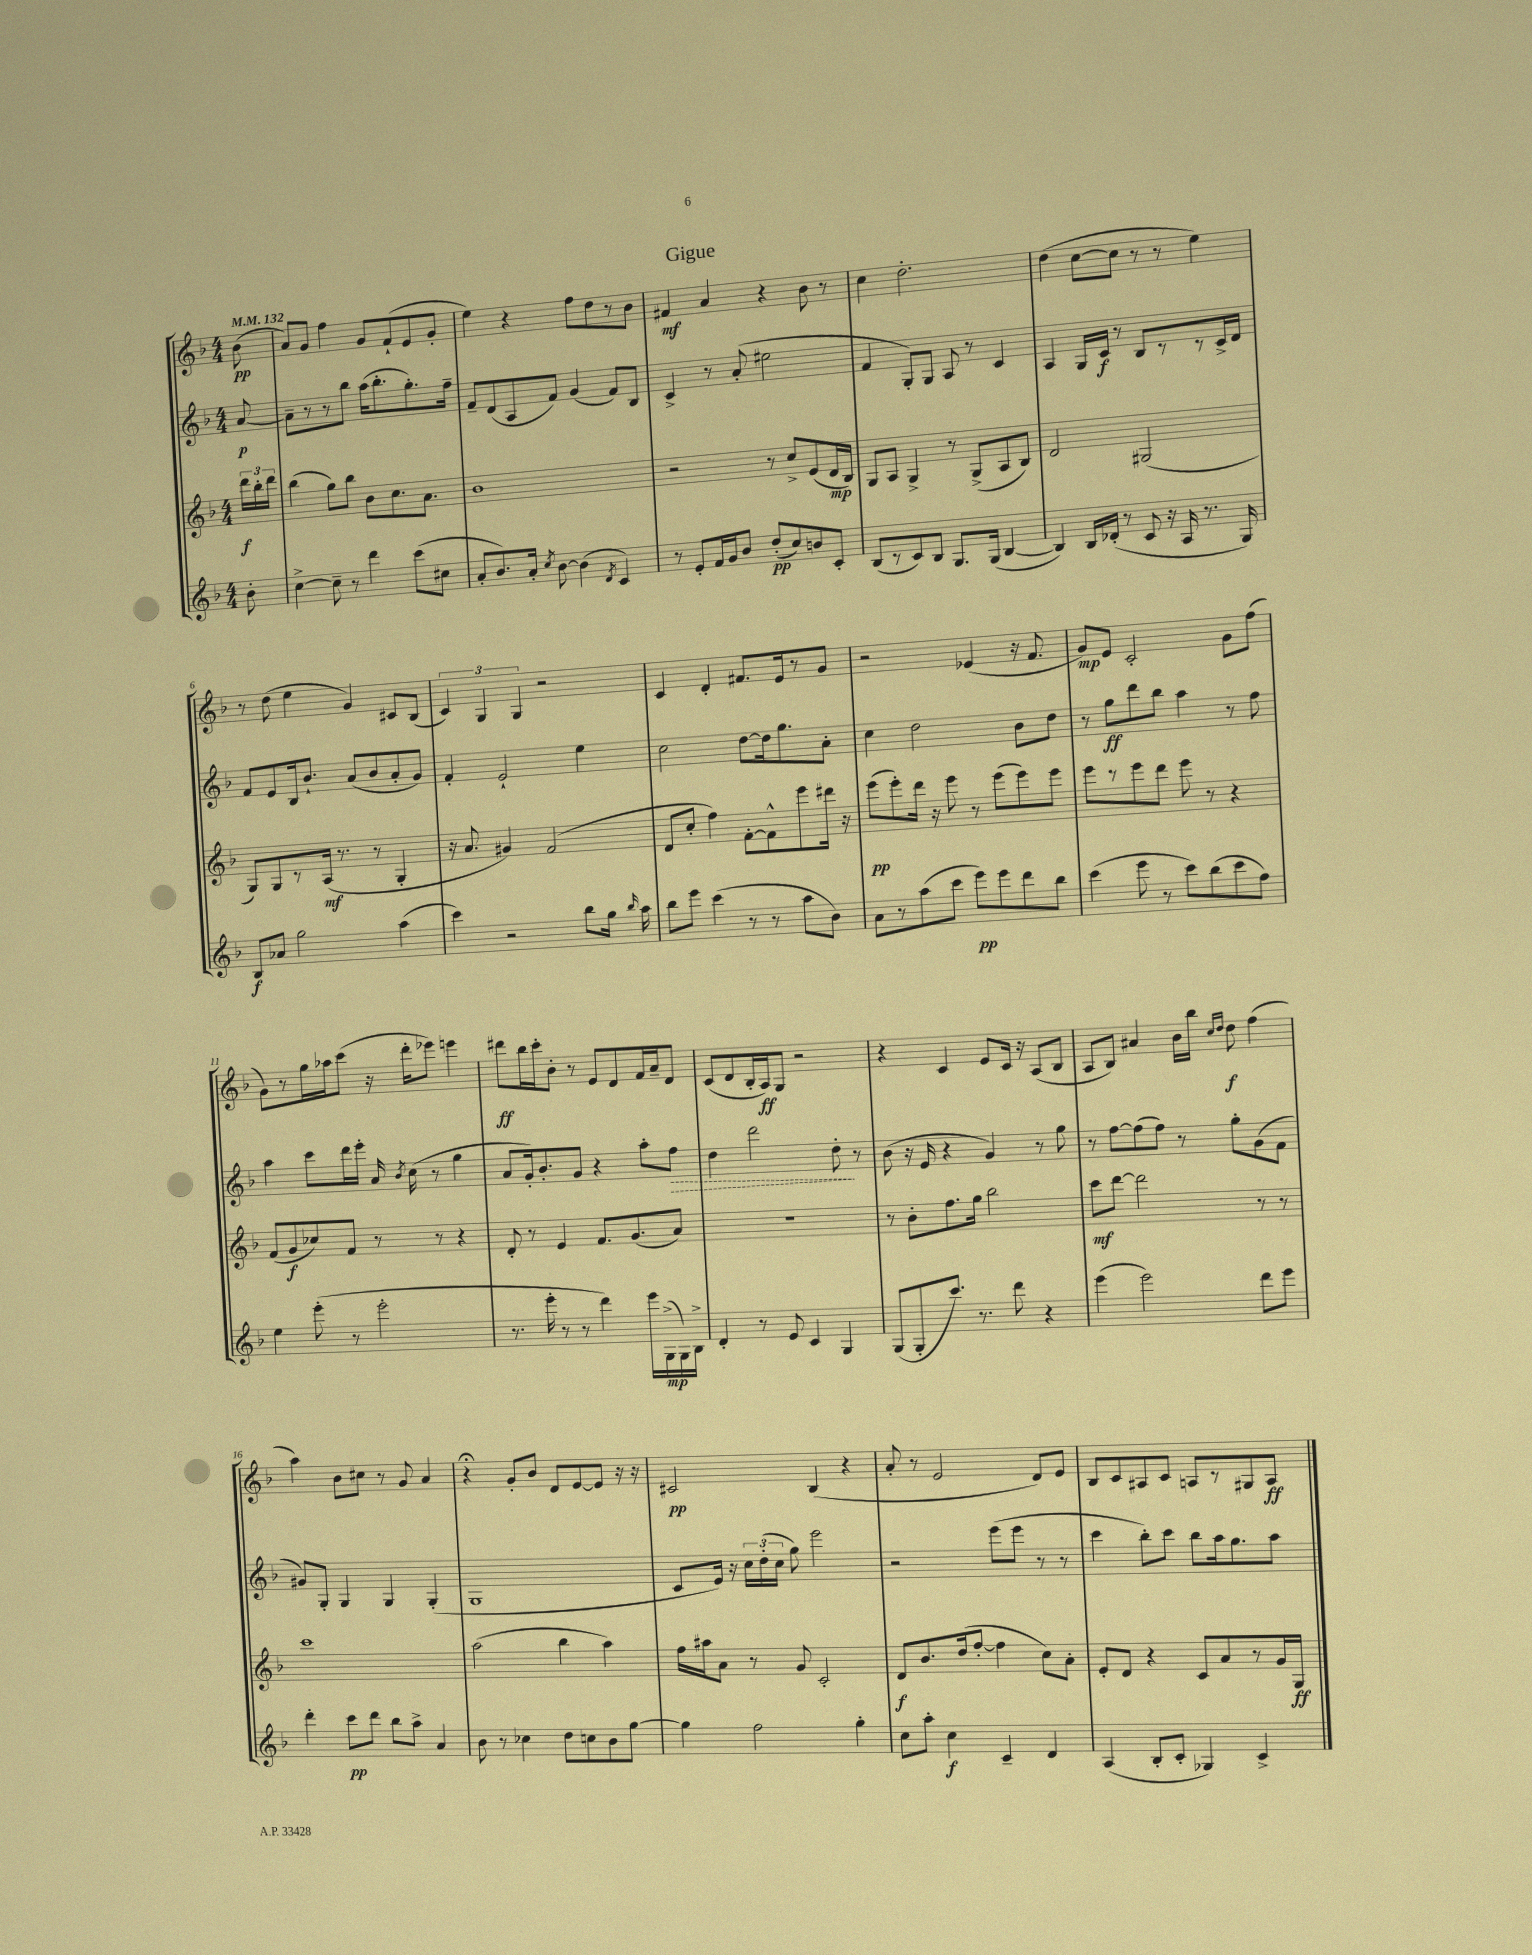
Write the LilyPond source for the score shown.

\header { title = "Gigue" }
<<
\new StaffGroup <<
\new Staff = "s0" {
    \clef treble \key f \major \numericTimeSignature \time 4/4 \partial 8 \tempo 4 = 132
    \autoBeamOff bes'8\pp( |
    a'8[) g'8] f''4 g'8[ f'8-!( e'8 g'8]-. |
    e''4) r4 f''8[ d''8 r8 bes'8] |
    fis'4\mf a'4 r4 bes'8 r8 |
    c''4 d''2.-. |
    d''4( c''8[~ c''8] r8 r8 e''4) |
    r8 d''8( e''4 g'4) cis'8[ bes8]( |
    \tuplet 3/2 { c'4) g4 g4 } r2 |
    c'4 d'4-. fis'8.[ e'16 r8 g'8] |
    r2 ees'4( r16 f'8. |
    g'8[\mp) e'8] c'2-. g'8[ f''8]( |
    g'8[) r8 g''16 aes''16 c'''8]( r16 d'''16[-. ees'''8]) e'''4 |
    dis'''8[\ff bes''16 c'''16-. bes'8]-. r8 e'8[ d'8 f'16 a'16-- d'8] |
    c'8[( d'8 bes16-. a16\ff) g8] r2 |
    r4 c'4 e'8[ c'16] r16 a8[( bes8] |
    a8[ bes8]) ais'4 bes'16[ bes''16] \grace { c''16[ d''16] } d''8\f f''4( |
    a''4) bes'8[ cis''8] r8 g'8 a'4 |
    r4\fermata g'8[-. bes'8] d'8[ e'8~ e'8] r16 r16 |
    cis'2\pp bes4( r4 |
    a'8-. r8 e'2 d'8[) e'8] |
    bes8[ c'8 ais8 c'8] a8[ r8 gis8 a8]\ff \bar "|." |
}
\new Staff = "s1" {
    \clef treble \key f \major \numericTimeSignature \time 4/4 \partial 8
    \autoBeamOff a'8~\p |
    a'8[-- r8 r8 bes''8] a''16[( bes''8.-. g''8.-.) f''16]-- |
    f'8[-- d'8( a8 f'8]) g'4( f'8[) bes8] |
    c'4-> r8 a'8-.( eis''2 |
    f'4 g8[-.) g8] a8 r8 c'4 |
    a4 g16[ c'16]\f r8 bes8[ r8 r8 c'16-> d'16] |
    f'8[ e'8 bes16 bes'8.]-! a'8[( bes'8 a'8-. g'8]) |
    f'4-. e'2-! e''4 |
    c''2 d''8[~ d''16 g''8. a'8]-. |
    c''4 d''2 bes'8[ d''8] |
    r8 g''8[\ff d'''8 bes''8] a''4 r8 f''8 |
    a''4 c'''8[ d'''16 e'''16]-. a'16 \acciaccatura { bes'8 } c''16( r8 g''4 |
    a'8[ g'16-.) bes'8.-. g'8] r4 a''8[-. \once \override Hairpin.style = #'dashed-line f''8]\> |
    d''4 d'''2 d''8-.\! r8 |
    bes'8( r16 e'16 r4 g'4) r8 g''8 |
    r8 f''8[~ f''8( f''8]) r8 g''8[-. g'8( f'8] |
    gis'8[) g8]-. g4 g4 g4-.( |
    g1 |
    c'8[ e'16]) r16 \tuplet 3/2 { c''16[ d''16-.( c''16] } g''8) e'''2 |
    r2 e'''8[( e'''8] r8 r8 |
    c'''4 bes''8[-.) c'''8] bes''8[ a''16 g''8. a''8] \bar "|." |
}
\new Staff = "s2" {
    \clef treble \key f \major \numericTimeSignature \time 4/4 \partial 8
    \autoBeamOff \tuplet 3/2 { d'''16[\f bes''16-. d'''16] } |
    bes''4( g''8[) bes''8] bes'8[ c''8. a'8.] |
    bes'1 |
    r2 r8 c''8[-> e'8( d'16\mp bes16]) |
    g8[ a8] g4-> r8 g8[->( a8 bes8]) |
    d'2 gis2( |
    g8[) g8 r8 a16]\mf( r8. r8 g4-. |
    r16 a'8. gis'4) f'2( |
    d'8[ c''8]-. f''4) f'8[~-. f'8-^ e'''8 dis'''16] r16 |
    e'''8[\pp( e'''8-.) d'''16] r16 e'''8 r8 e'''8[( e'''8) e'''8] |
    e'''8[ r8 e'''8 d'''8] e'''8 r8 r4 |
    f'8[( g'8\f ces''8) f'8] r8 r8 r4 |
    d'8-. r8 e'4 f'8.[ g'8.( a'8]) |
    R1 |
    r8 bes'8[-. f''8. g''16] bes''2 |
    c'''8[\mf d'''8]~ d'''2 r8 r8 |
    c'''1 |
    a''2( bes''4 a''4) |
    f''16[ ais''16 a'8] r8 g'8 c'2-. |
    d'8[\f bes'8. d''16( f''8]~-. f''4 c''8[) a'8]-. |
    e'8[-. d'8] r4 c'8[ a'8 r8 g'16 g16]\ff \bar "|." |
}
\new Staff = "s3" {
    \clef treble \key f \major \numericTimeSignature \time 4/4 \partial 8
    \autoBeamOff bes'8-. |
    c''4~-> c''8-- r8 d'''4 c'''8[( cis''8] |
    a'8[-. bes'8.) a'16]-. \acciaccatura { c''8 } bes'8~ bes'4( \acciaccatura { d'8 } c'4) |
    r8 e'8[-. f'16 g'16 bes'8] d''8[-.\pp( c''8) b'8 c'8]-. |
    bes8[( r8 c'8) bes8] g8.[ g16]( bes4~ |
    bes4) bes16[ des'16]-.( r8 c'8 r16 a16 r8. g16) |
    bes8[\f aes'8] g''2 a''4( |
    c'''4) r2 bes''8[ g''16] \grace { bes''16 } a''16 |
    bes''8[ e'''8] c'''4( r8 r8 a''8[ bes'8]) |
    a'8[ r8 a''8( c'''8] e'''8[\pp) e'''8 d'''8 bes''8] |
    c'''4( e'''8 r8 c'''8[) bes''8( c'''8 f''8]) |
    e''4 e'''8-.( r8 e'''2-. |
    r8. e'''16-. r8 r8 d'''4) e'''16[ g16->\mp( g16) bes16]-> |
    d'4-. r8 e'8 c'4 g4 |
    g8[( g8-. c'''8.]) r8. d'''8 r4 |
    e'''4( e'''2) d'''8[ e'''8] |
    d'''4-. c'''8[\pp d'''8] bes''8[ a''8]-> a'4 |
    bes'8 r8 ces''4 d''8[ c''8 bes'8 g''8]~ |
    g''4 f''2 g''4-. |
    c''8[ a''8]-. c''4\f c'4-- d'4 |
    a4( bes8[-. c'8]-. ges4) c'4-> \bar "|." |
}
>>
>>
